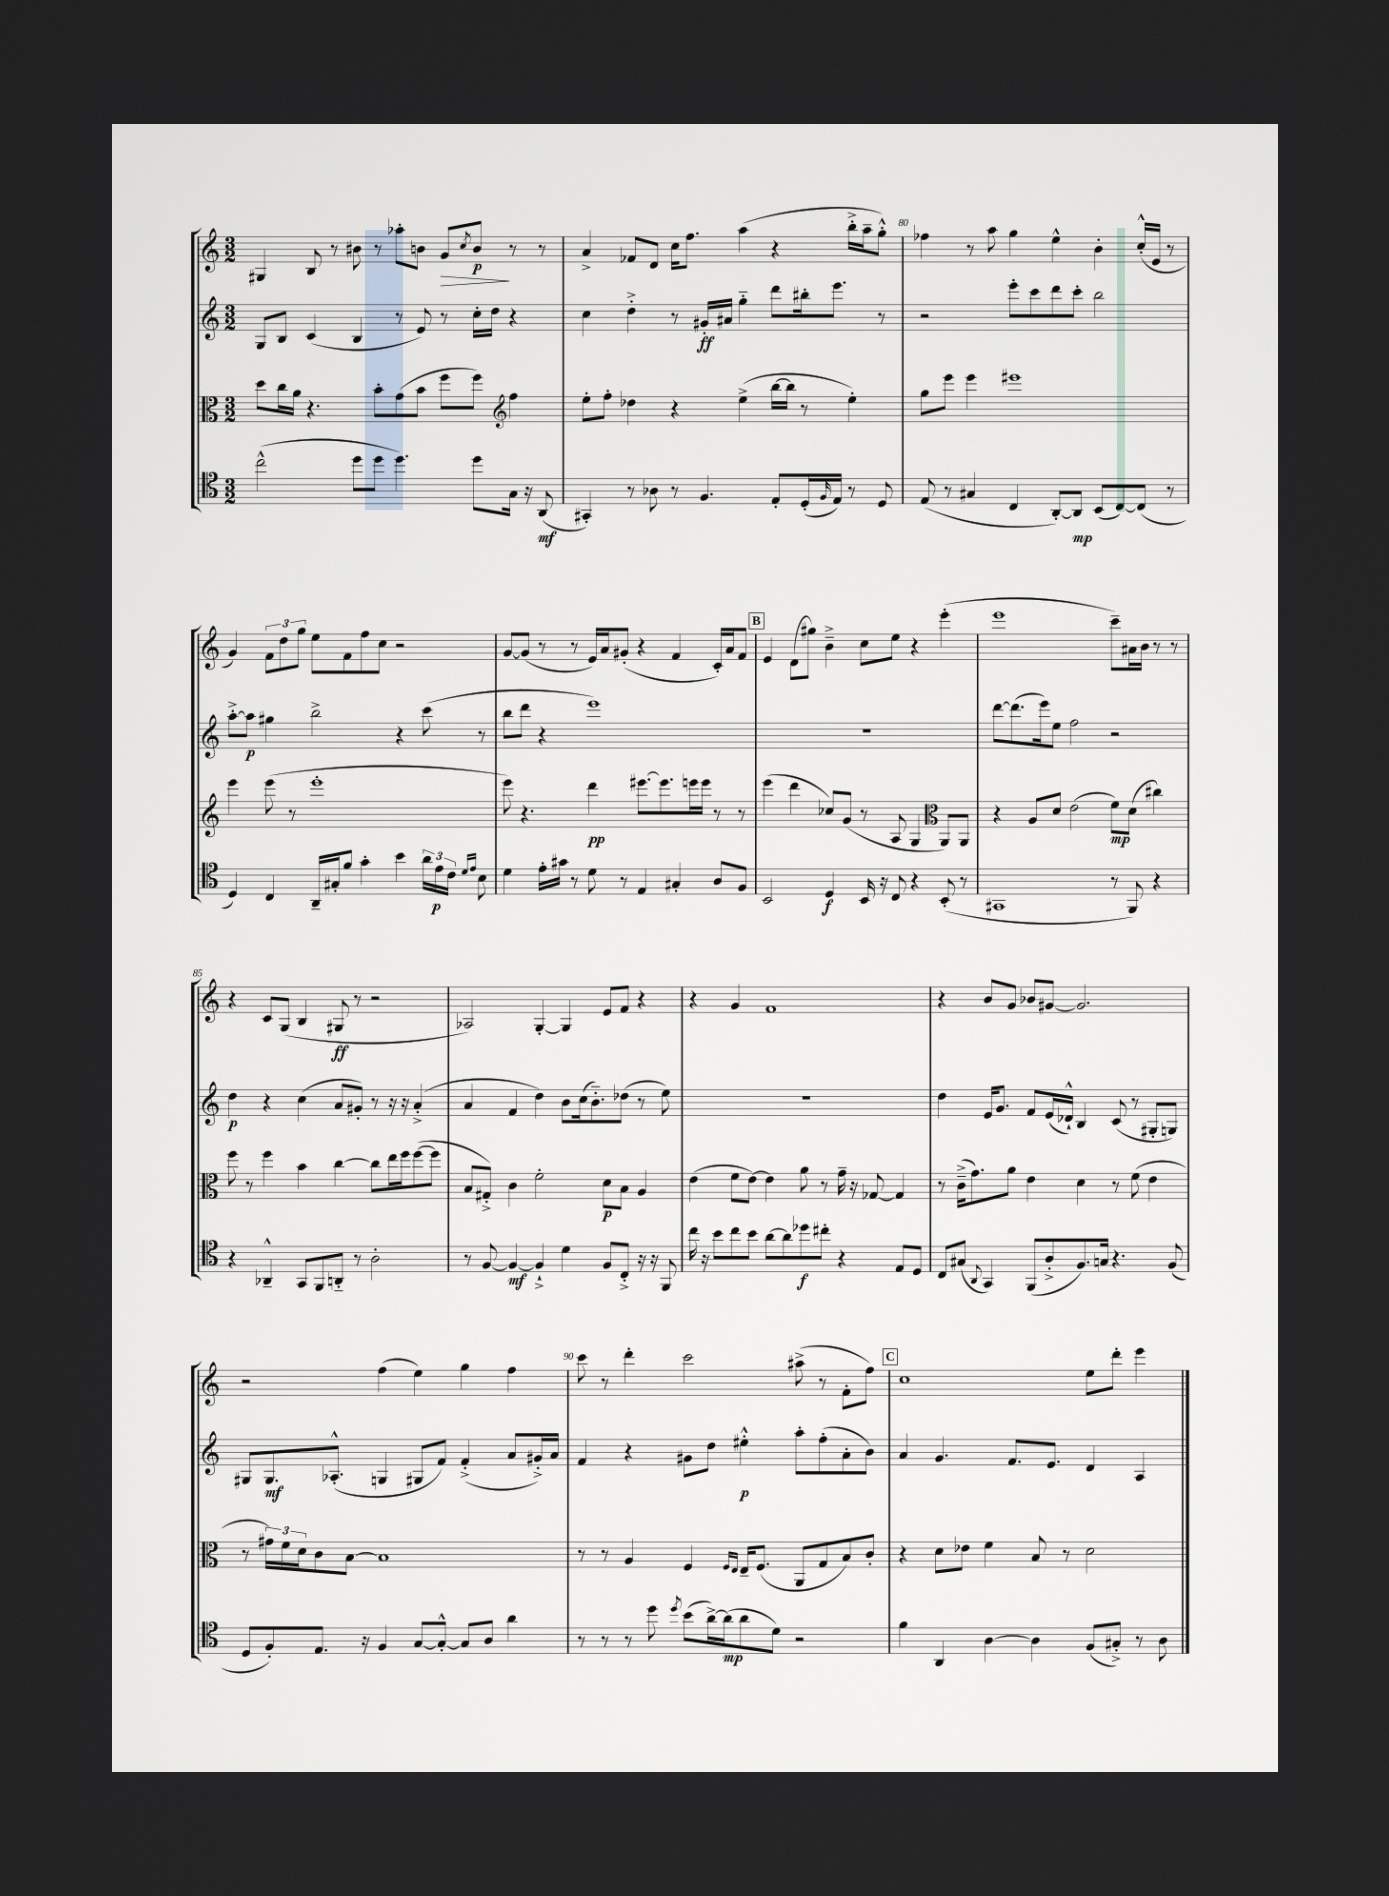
<<
\new StaffGroup <<
\new Staff = "s0" {
    \clef treble \key c \major \numericTimeSignature \time 3/2
    gis4 b8 r8 bis'8 r8 aes''8-. b'8 g'8\> \acciaccatura { c''8 } b'8\p\! r8 r8 |
    a'4-> fes'8 d'8 c''16 f''8. a''4( r4 b''16-.-> a''16-- g''8-.-^) |
    fes''4 r8 a''8 g''4 e''4-^ b'4-. c''16-.-^( e'16 r8 |
    g'4) \tuplet 3/2 { f'8 d''8 g''8 } e''8 f'8 f''8 c''8 r2 |
    g'8~ g'8( r8 r8 e'16) a'16 gis'8-.( r4 f'4 c'16-.) a'16 f'8 |
    \mark \markup { \box "B" } e'4 d'8( gis''8) b'4---> c''8 e''8 r4 e'''4-.( |
    e'''1 c'''8--) ais'16 b'16 r8 r8 |
    r4 c'8 g8( b4 gis8\ff r8 r2 |
    aes2) g4~-. g4 e'8 f'8 r4 |
    r4 g'4 f'1 |
    r4 b'8 g'8 bes'8 gis'8~ gis'2. |
    r2 f''4( e''4) g''4 f''4 |
    c'''8 r8 d'''4-. c'''2 ais''8->( r8 f'8-. f''8) |
    \mark \markup { \box "C" } c''1 e''8 d'''8-. e'''4 \bar "|." |
}
\new Staff = "s1" {
    \clef treble \key c \major \numericTimeSignature \time 3/2
    g8 b8 c'4( b4 r8 e'8) r8 c''16-. d''16 r4 |
    c''4 d''4-.-> r8 gis'16-.\ff ais'16 g''4-_ d'''8 bis''16-. e'''8. r8 |
    r2 e'''8-. c'''8 d'''8 c'''8-. b''2 |
    a''8~-.-> a''8\p gis''4 b''2-> r4 c'''8( r8 |
    b''8 d'''8 r4 e'''1) |
    \mark \markup { \box "B" } R1. |
    d'''8~ d'''8.( e'''16) e''8 f''2 r2 |
    d''4\p r4 c''4( a'8 gis'8-.) r8 r16 r16 a'4-.->( |
    a'4 f'4 d''4) b'8 c''16( b'8.-_) des''8( r8 e''8) |
    R1. |
    d''4 e'16 g'8. f'8 e'16( des'16-!-^) b4 c'8( r8 gis8-. g8) |
    gis8 gis8.\mf aes8.-.-^( g4 gis8 f'8) f'4-.->( a'8 gis'16-.->) a'16 |
    f'4 r4 gis'8 d''8 eis''4-.-^\p a''8-. f''8-.( a'8-. b'8) |
    \mark \markup { \box "C" } a'4 g'4. f'8. e'8. d'4 a4 \bar "|." |
}
\new Staff = "s2" {
    \clef alto \key c \major \numericTimeSignature \time 3/2
    d''8 c''16 a'16 r4. b'8-. g'8( b'8 f''8 f''8) \clef treble f''4 |
    e''8-. f''8-. des''4 r4 e''4->( b''16~ b''16 r8 e''4-.) |
    g''8 e'''8 e'''4 eis'''1 |
    e'''4 e'''8( r8 e'''1-. |
    e'''8) r4. d'''4\pp eis'''8.~ eis'''8. e'''16 e'''16 r8 r8 |
    \mark \markup { \box "B" } e'''4( d'''4 ces''8) g'8( r8 a8 g4 \clef alto a,8) a,8 |
    r4 a8 d'8 e'2( f'8\mp) d'8( cis''4) |
    f''8 r8 f''4 b'4 c''4~ c''8 e''16 f''16 f''8~( f''8 |
    b8 gis8-.->) c'4 f'2-. d'8\p b8 a4 |
    e'4( f'8 e'8~) e'4 a'8 r8 g'16-- r16 ges8~ ges4 |
    r8 c'16--->( g'8.) a'8 e'4 d'4 r8 f'8( e'4 |
    r8 \tuplet 3/2 { gis'16) f'16 d'16 } c'8 b8~ b1 |
    r8 r8 a4 f4 \grace { f16 e16 } e16-- f8.( a,8 g8 b8) c'8-. |
    \mark \markup { \box "C" } r4 d'8 ees'8 f'4 b8 r8 d'2 \bar "|." |
}
\new Staff = "s3" {
    \clef tenor \key c \major \numericTimeSignature \time 3/2
    c''2-^( d''8 d''8 d''4.) d''8 g16 r16 a,8\mf( |
    gis,4-.) r8 aes8 r8 f4. e8-. d16-.( \grace { f16 } e16) r8 d8 |
    e8( r8 gis4 c4 a,8~-.) a,8\mp b,8( c8~) c8( r8 |
    d4) c4 a,16-- gis16-. f'8 g'4-. b'4 \tuplet 3/2 { a'16 e'16\p c'16 } \grace { d'16 e'16 } b8 |
    d'4 e'16-. gis'16 r8 d'8 r8 e4 gis4-. a8 f8 |
    \mark \markup { \box "B" } b,2 d4\f b,16 r16 c8 r4 b,8-.( r8 |
    gis,1 r8 f,8) r4 |
    r4 aes,4---^ g,8 f,8 a,8-_ r8 a2-. |
    r8 f8~ f4~\mf f4-!-> d'4 f8 c8-.-> r16 r16 f,8 |
    c''16 r16 b'8 c''8 b'8 a'8~ a'8 des''8\f cis''8-. r4 e8 d8 |
    c8 gis8( \appoggiatura { a,8 } g,4) f,8( a8-.-> f8.) g16 r4. f8( |
    d8 f8-.) e8. r16 f4 g8~ g8~-.-^ g8 a8 a'4 |
    r8 r8 r8 d''8 \acciaccatura { d''8 } b'8( a'16~->) a'16\mp( a'8 d'8) r2 |
    \mark \markup { \box "C" } f'4 a,4 a4~ a4 f8( gis8-.->) r8 a8 \bar "|." |
}
>>
>>
\layout { \context { \Score currentBarNumber = #78 \override BarNumber.break-visibility = ##(#f #t #t) barNumberVisibility = #(every-nth-bar-number-visible 5) } }
